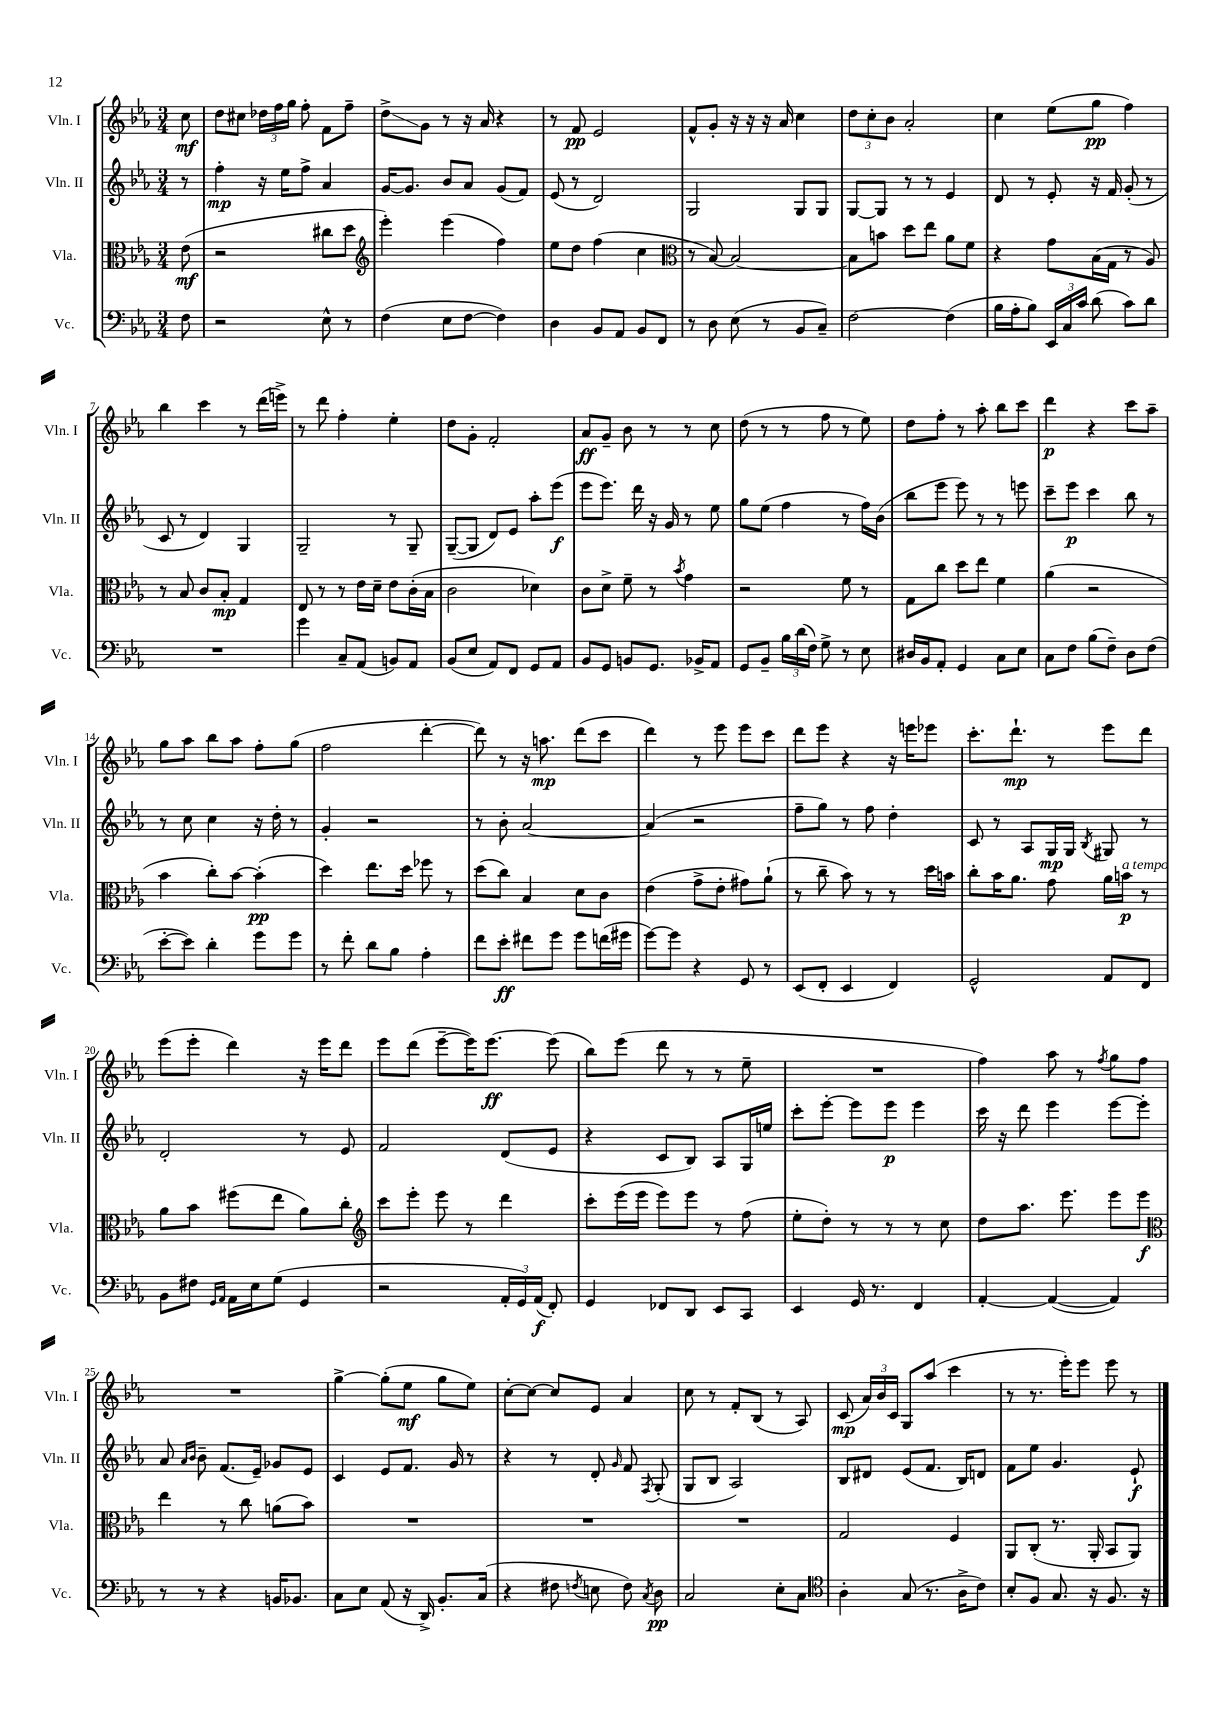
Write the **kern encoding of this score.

**kern	**kern	**kern	**kern
*staff4	*staff3	*staff2	*staff1
*clefF4	*clefC3	*clefG2	*clefG2
*k[b-e-a-]	*k[b-e-a-]	*k[b-e-a-]	*k[b-e-a-]
*M3/4	*M3/4	*M3/4	*M3/4
8F\	(8e-\	8r	8cc\
=	=	=	=
2r	2r	4ff'\	8dd\L
.	.	.	8cc#\J
.	.	16r	24dd-\LL
.	.	.	24ff\
.	.	16ee-\LK	.
.	.	.	24gg\JJ
.	.	8ff^\J	8ff'\
8E-^^\	8cc#\L	4a-/	8f\L
8r	8dd\J	.	8ff~\J
=	=	=	=
*	*clefG2	*	*
(4F\	4eee-'\)	[16g/LK	8dd^\L
.	.	8.g/]J	.
.	.	.	8g\J
8E-\L	(4eee-\	8b-/L	8r
[8F\J	.	8a-/J	16r
.	.	.	16a-/
4F\])	4ff\)	(8g/L	4r
.	.	8f/J)	.
=	=	=	=
4D\	8ee-\L	(8e-/	8r
.	8dd\J	8r	8f/
8BB-/L	(4ff\	2d/)	2e-/
8AA-/J	.	.	.
8BB-/L	4cc\	.	.
8FF/J	.	.	.
=	=	=	=
*	*clefC3	*	*
8r	8r	2G/	8f^^/L
8D\	[8B-/)	.	8g'/J
(8E-\	2B-/_	.	16r
.	.	.	16r
8r	.	.	16r
.	.	.	16a-/
8BB-/L	.	8G/L	4cc\
8C~/J)	.	8G/J	.
=	=	=	=
[2F\	8B-\]L	[8G/L	12dd\L
.	.	.	12cc'\
.	8b\J	8G/]J	.
.	.	.	12b-\J
.	8dd\L	8r	2a-'/
.	8ee-\J	8r	.
(4F\]	8a-\L	4e-/	.
.	8f\J	.	.
=	=	=	=
16B-\LL	4r	8d/	4cc\
16A-'\J	.	.	.
8B-\J)	.	8r	.
24EE-/LL	8g\L	8e-'/	(8ee-\L
24C/	.	.	.
24c/JJ	.	.	.
(8d\	(16B-\L	16r	8gg\J
.	16G\JJ	16f/	.
8c\L)	8r	(8g'/	4ff\)
8d\J	8A-/)	8r	.
=	=	=	=
2.r	8r	8c/	4bb-\
.	8B-/	8r	.
.	8c/L	4d/)	4ccc\
.	8B-'/J	.	.
.	4G/	4G/	8r
.	.	.	(16ddd\LL
.	.	.	16eee^\JJ)
=	=	=	=
4g\	8E-/	2G~/	8r
.	8r	.	8ddd\
8C~/L	8r	.	4ff'\
(8AA-/J	16e-\LL	.	.
.	16d~\JJ	.	.
8BB/L)	8e-\L	8r	4ee-'\
8AA-/J	(16c'\L	8G~/	.
.	16B-\JJ	.	.
=	=	=	=
(8BB-/L	2c\	([8G~/L	8dd\L
8E-/J	.	8G/]J	8g'\J
8AA-/L)	.	8d/L)	2f'/
8FF/J	.	8e-/J	.
8GG/L	4d-\)	8aa-'\L	.
8AA-/J	.	(8eee-\J	.
=	=	=	=
8BB-/L	8c\L	8eee-\L	8a-/L
8GG/J	8d^\J	8.eee-\J)	8g~/J
8BB/L	8f~\	.	8b-\
.	.	16ddd\	.
8.GG/J	8r	16r	8r
.	.	16g/	.
.	8qb-/	.	.
.	4g\	8r	8r
16BB-^/LK	.	.	.
8AA-/J	.	8ee-\	8cc\
=	=	=	=
8GG/L	2r	8gg\L	(8dd\
8BB-~/J	.	(8ee-\J	8r
24B-\LL	.	4ff\	8r
(24d\	.	.	.
24F\JJ)	.	.	.
8G^\	.	.	8ff\
8r	8f\	8r	8r
8E-\	8r	16ff\LL)	8ee-\)
.	.	(16b-\JJ	.
=	=	=	=
16D#/LL	8G\L	8bb-\L	8dd\L
16BB-/J	.	.	.
8AA-'/J	8cc\J	8eee-\J	8ff'\J
4GG/	8dd\L	8eee-\)	8r
.	8ee-\J	8r	8aa-'\
8C\L	4f\	8r	8bb-\L
8E-\J	.	8eee\	8ccc\J
=	=	=	=
8C\L	(4a-\	8ccc~\L	4ddd\
8F\J	.	8eee-\J	.
(8B-\L	2r	4ccc\	4r
8F~\J)	.	.	.
8D\L	.	8bb-\	8ccc\L
(8F\J	.	8r	8aa-~\J
=	=	=	=
[8e-'\L	4b-\	8r	8gg\L
8e-\]J)	.	8cc\	8aa-\J
4d'\	8cc'\L)	4cc\	8bb-\L
.	[8b-\J	.	8aa-\J
8g\L	(4b-'\]	16r	8ff'\L
.	.	16dd'\	.
8g\J	.	8r	(8gg\J
=	=	=	=
8r	4dd\)	4g'/	2ff\
8f'\	.	.	.
8d\L	8.ee-\L	2r	.
8B-\J	.	.	.
.	16dd\Jk	.	.
4A-'\	8ff-\	.	[4ddd'\
.	8r	.	.
=	=	=	=
8f\L	(8dd\L	8r	8ddd\])
8e-'\J	8cc\J)	8b-'\	8r
8f#\L	4B-/	[2a-/	16r
.	.	.	8.aa\
8g\J	.	.	.
8g\L	8d\L	.	(8ddd\L
(16f\L	8c\J	.	8ccc\J
16g#\JJ	.	.	.
=	=	=	=
[8g\L)	(4e-\	(4a-/]	4ddd\)
8g\]J	.	.	.
4r	8g^\L	2r	8r
.	8e-'\J	.	8eee-\
8GG/	8g#\L)	.	8eee-\L
8r	(8a-`\J	.	8ccc\J
=	=	=	=
(8EE-/L	8r	8ff~\L	8ddd\L
8FF'/J	8cc~\	8gg\J)	8eee-\J
4EE-/	8b-\)	8r	4r
.	8r	8ff\	.
4FF/)	8r	4dd'\	16r
.	.	.	16eee\LK
.	16dd\LL	.	8eee-\J
.	16b\JJ	.	.
=	=	=	=
2GG^^/	8cc'\L	8c/	8.ccc'\L
.	16b-\K	8r	.
.	8.a-\J	.	8.ddd`\J
.	.	8A-/L	.
.	8g\	16G/L	8r
.	.	16G/JJ	.
.	.	8qB-/	.
8AA-/L	16a-\LL	8G#/	8eee-\L
.	16b\JJ	.	.
8FF/J	8r	8r	8ddd\J
=	=	=	=
8BB-\L	8a-\L	2d'/	(8eee-\L
8F#\J	8b-\J	.	8eee-'\J
16qqGG/LL	.	.	.
16qqAA-/JJ	.	.	.
16AA-\LL	(8ff#\L	.	4ddd\)
16E-\J	.	.	.
(8G\J	8ee-\J	.	.
4GG/	8a-\L)	8r	16r
.	.	.	16eee-\LK
.	8cc'\J	8e-/	8ddd\J
=	=	=	=
*	*clefG2	*	*
2r	8ccc\L	2f/	8eee-\L
.	8eee-'\J	.	(8ddd\J
.	8eee-\	.	[8eee-~\L
.	8r	.	16eee-\]K)
.	.	.	[8.eee-\J
24AA-'/LL	4ddd\	(8d/L	.
24GG/)	.	.	.
(24AA-/JJ	.	.	.
8FF'/)	.	8e-/J	(8eee-\]
=	=	=	=
4GG/	8ccc'\L	4r	8bb-\L)
.	(16eee-\L	.	(8eee-\J
.	16eee-\JJ	.	.
8FF-/L	8eee-\L)	8c/L	8ddd\
8DD/J	8eee-\J	8B-/J)	8r
8EE-/L	8r	8A-/L	8r
8CC/J	(8ff\	16G/L	8ee-~\
.	.	16ee/JJ	.
=	=	=	=
4EE-/	8ee-'\L	8ccc'\L	2.r
.	8dd'\J)	[8eee-'\J	.
16GG/	8r	8eee-\]L	.
8.r	.	.	.
.	8r	8eee-\J	.
4FF/	8r	4eee-\	.
.	8cc\	.	.
=	=	=	=
[4AA-'/	8dd\L	16ccc\	4ff\)
.	.	16r	.
.	8.aa-\J	8ddd\	.
(4AA-/_	.	4eee-\	8aa-\
.	8.eee-\	.	.
.	.	.	8r
.	.	.	8qff/
4AA-/])	8eee-\L	[8eee-\L	8gg\L
.	8eee-\J	8eee-'\]J	8ff\J
=	=	=	=
*	*clefC3	*	*
8r	4ee-\	8a-/	2.r
.	.	16qqa-/LL	.
.	.	16qqb-/JJ	.
8r	.	8b-~\	.
4r	8r	(8.f/L	.
.	8cc\	.	.
.	.	16e-~/Jk)	.
16BB/LK	(8a\L	8g-/L	.
8.BB-/J	.	.	.
.	8b-\J)	8e-/J	.
=	=	=	=
8C\L	2.r	4c/	[4gg^\
8E-\J	.	.	.
(8AA-/	.	8e-/L	(8gg'\]L
16r	.	8.f/J	8ee-\J
16DD^/)	.	.	.
8.BB-'/L	.	.	8gg\L
.	.	16g/	.
.	.	8r	8ee-\J)
(16C/Jk	.	.	.
=	=	=	=
4r	2.r	4r	[8cc'\L
.	.	.	8cc\_J
8F#\	.	8r	8cc/]L
8qF/	.	.	.
8E\	.	8d'/	8e-/J
.	.	16qqg/	.
8F\)	.	8f/	4a-/
8qC/	.	8qF/	.
8D\	.	(8G'/	.
=	=	=	=
2C/	2.r	8G/L	8cc\
.	.	8B-/J	8r
.	.	2A-/)	8f'/L
.	.	.	(8B-/J
8E-'\L	.	.	8r
8C\J	.	.	8A-/)
=	=	=	=
*clefC4	*	*	*
4A-'\	2G/	8B-/L	(8c/
.	.	8d#/J	24a-/LL)
.	.	.	24b-/
.	.	.	24c/JJ
(8G/	.	(8e-/L	8G/L
8.r	.	8.f/J	(8aa-/J
.	4F/	.	4ccc\
16A-^\LK	.	16B-/LK)	.
8c\J)	.	8d/J	.
=	=	=	=
8B-'/L	8AA-/L	8f\L	8r
8F/J	(8C'/J	8ee-\J	8.r
8.G/	8.r	4.g/	.
.	.	.	16eee-'\LK)
.	.	.	8eee-\J
16r	16AA-'/	.	.
8.F/	8BB-/L	.	8eee-\
.	8AA-/J)	8e-`/	8r
16r	.	.	.
==	==	==	==
*-	*-	*-	*-
